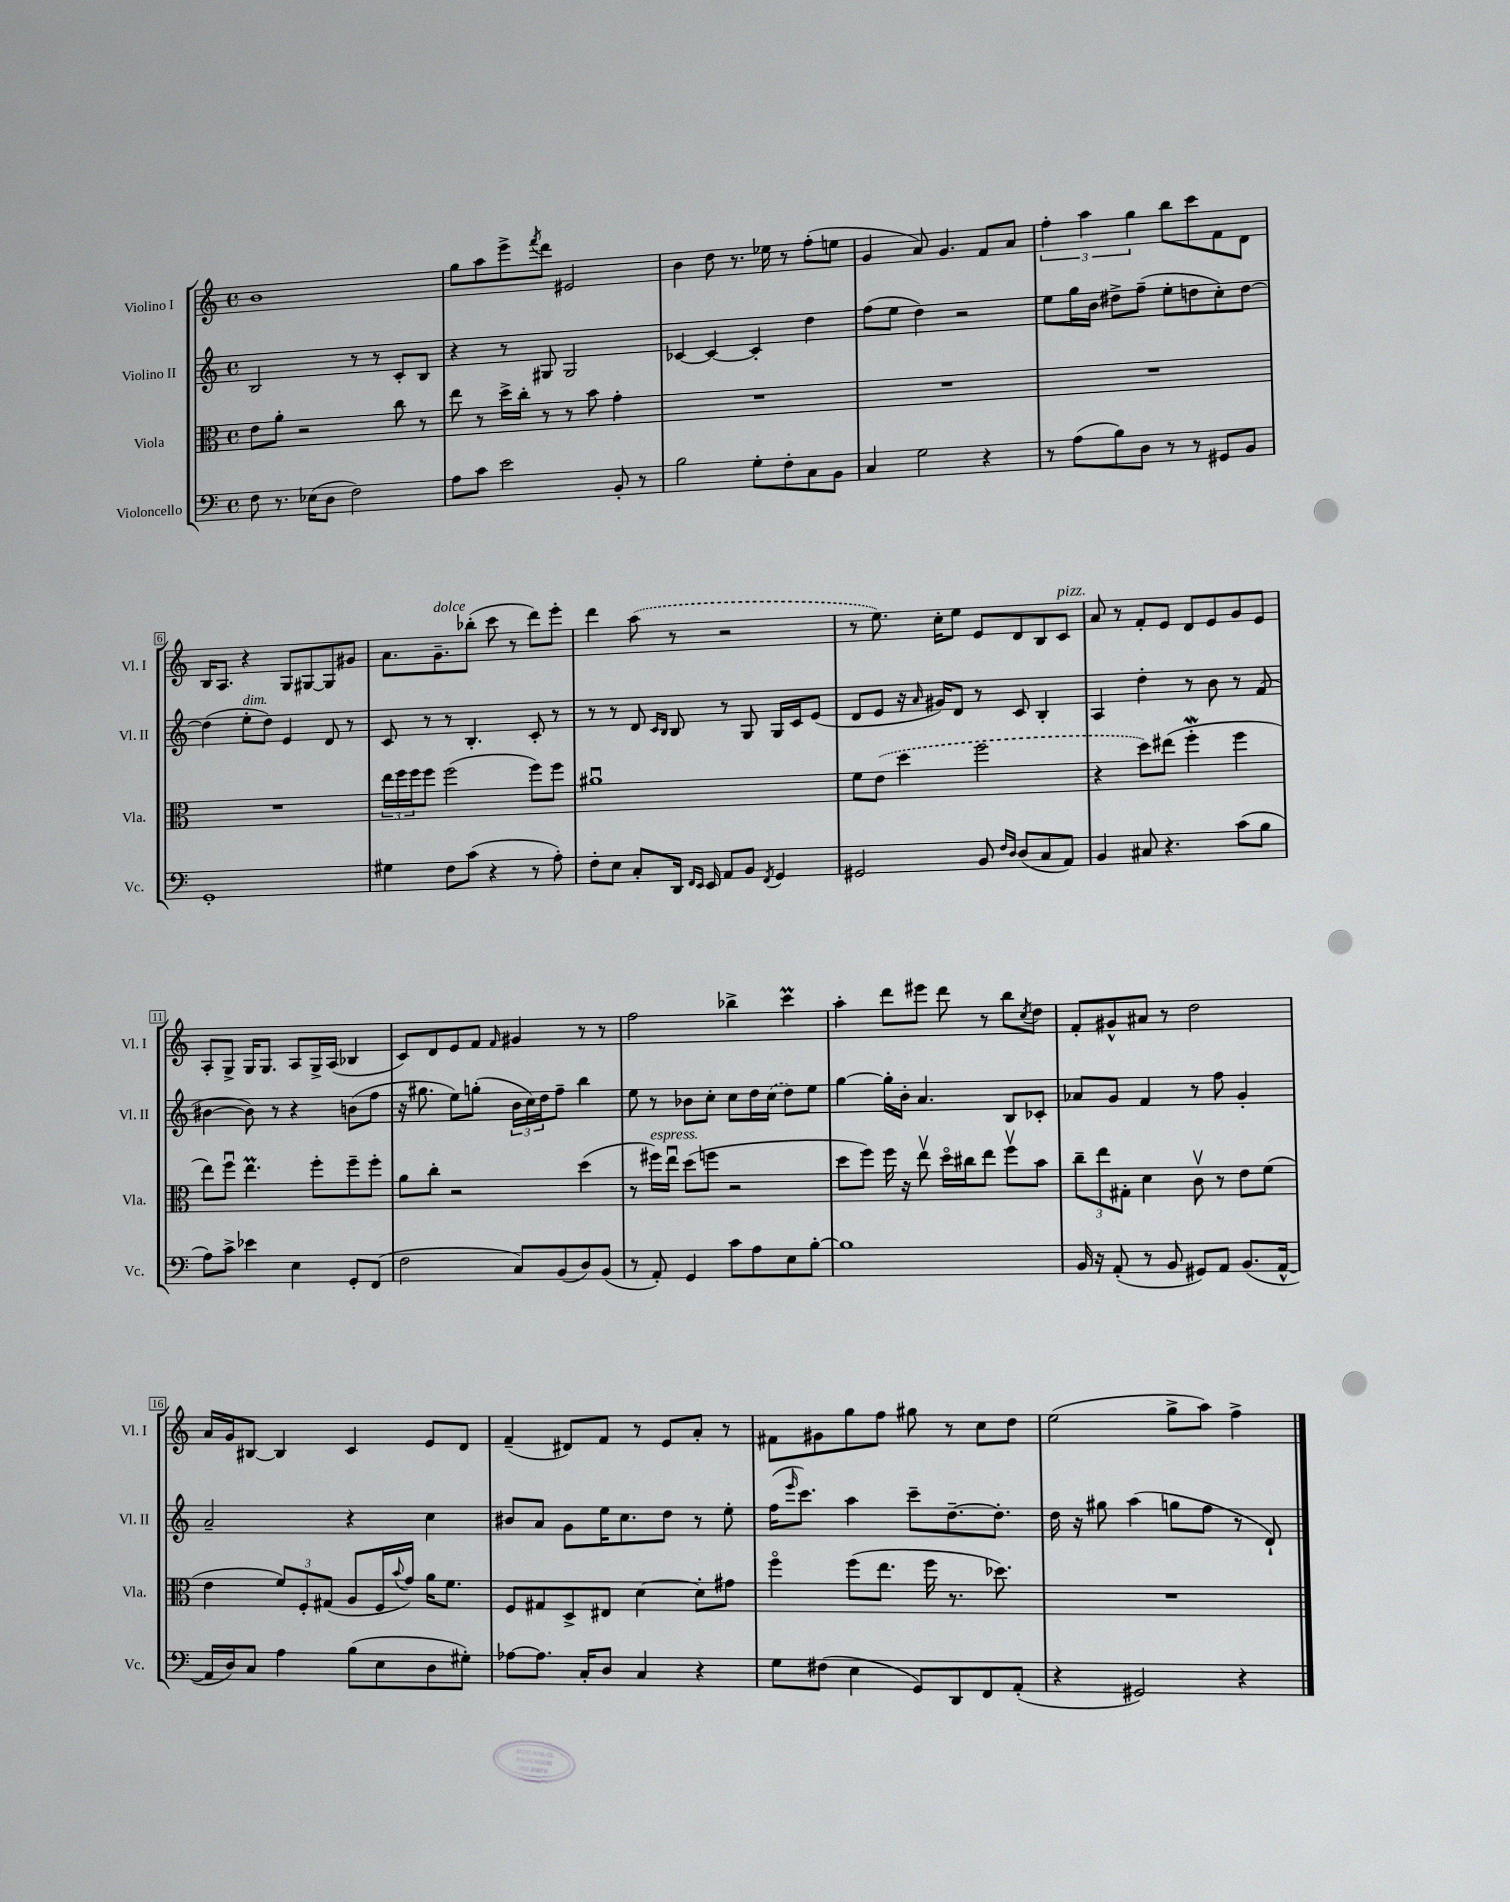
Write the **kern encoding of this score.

**kern	**kern	**kern	**kern
*staff4	*staff3	*staff2	*staff1
*clefF4	*clefC3	*clefG2	*clefG2
*k[]	*k[]	*k[]	*k[]
*M4/4	*M4/4	*M4/4	*M4/4
*met(c)	*met(c)	*met(c)	*met(c)
8F\	8e\L	2B/	1b
8.r	8a'\J	.	.
.	2r	.	.
(16E-\LK	.	.	.
8D\J	.	.	.
2F\)	.	8r	.
.	.	8r	.
.	8cc\	8c'/L	.
.	8r	8B/J	.
=	=	=	=
8A\L	8ee\	4r	8gg\L
8c\J	8r	.	8aa\
2e\	16dd^\LL	8r	8eee^\
.	16cc'\JJ	.	.
.	.	.	8qfff/
.	8r	8G#/	8ddd\J
.	8r	2G#/	2e#/
.	8b\	.	.
8BB'/	4g'\	.	.
8r	.	.	.
=	=	=	=
2B\	1r	[4c-/	4b\
.	.	4c-/_	8dd\
.	.	.	8.r
8G'\L	.	4c-'/]	.
.	.	.	16ee-\
8F'\	.	.	8r
8C\	.	4dd\	(8ff'\L
8BB\J	.	.	8ee\J
=	=	=	=
4C/	1r	(8ff\L	4g/
.	.	8ee\J	.
2G\	.	4dd\)	8a/)
.	.	.	4.g/
.	.	2r	.
4r	.	.	8f/L
.	.	.	8a/J
=	=	=	=
8r	1r	8ee\L	6ff'\
(8A\L	.	16gg\L	.
.	.	.	6aa\
.	.	16b\JJ	.
8B\)	.	8dd#^\L	.
.	.	.	6gg\
8D\J	.	(8ff~\J	.
8r	.	8ee'\L	8bb\L
8r	.	8dd\	8ccc\
8GG#/L	.	8cc'\)	8f\
8BB/J	.	[8dd\J	8d\J
=	=	=	=
1GG'	1r	(4dd\]	16B/LK
.	.	.	8.A/J
.	.	8ee'\L	4r
.	.	8dd\J)	.
.	.	4e/	8G/L
.	.	.	[8G#/
.	.	8d/	8G#/]
.	.	8r	8g#/J
=	=	=	=
4G#\	24ee\LL	8c/	8.a\L
.	24ff\	.	.
.	24ff\J	.	.
.	8ff\J	8r	.
.	.	.	8.g~\
8F\L	(2ff\	8r	.
(8c\J	.	4.B'/	(8bb-'\J
4r	.	.	8ccc\
.	.	.	8r
8r	8ff\L)	8c'/	8ddd\L)
8A'\)	8ff\J	8r	8eee'\J
=	=	=	=
8F'\L	1a#u	8r	4ddd\
8E\J	.	8r	.
8C'/L	.	8d/	(8aa\
.	.	16qqc/LL	.
.	.	16qqB/JJ	.
16DD/Jk	.	8B/	8r
16qqFF/LL	.	.	.
16qqEE/JJ	.	.	.
16EE/	.	.	.
8AA/L	.	8r	2r
8BB/J	.	8G/	.
8qFF/	.	.	.
4GG/	.	16G/LL	.
.	.	16c/J	.
.	.	(8e/J	.
=	=	=	=
2GG#/	8f\L	8d/L	8r
.	(8e\J	8e/J	8.ee\)
.	4dd\	16r	.
.	.	16qqa/	.
.	.	16g#/LK)	16cc'\LK
.	.	8d/J	8ee\J
8BB/	2ff\	8r	8e/L
16qqF/LL	.	.	.
16qqD/JJ	.	.	.
(8D/L	.	8c/	8d/
8C/	.	4B'/	8B/
8AA/J)	.	.	8c/J
=	=	=	=
4BB/	4r	4A/	8a/
.	.	.	8r
8C#/	8dd\L)	4dd'\	8f'/L
4.r	(8ee#\J	.	8e/J
.	4ff'\	8r	8d/L
.	.	8b\	8e/
(8c\L	4ff\	8r	8g/
8B\J	.	(8f/	8e/J
=	=	=	=
8A\L)	8ee\L)	[4b#\	8A'/L
8c^\J	8ffu\J	.	8G^/J
4e-\	4.ee\	8b#\])	16G/LK
.	.	.	8.G/J
.	.	8r	.
4E\	.	4r	8A/L
.	8ff'\L	.	16G^/L
.	.	.	(16A/JJ
8GG'/L	8ff~\	(8b\L	4B-/
(8FF/J	8ff'\J	8ff\J	.
=	=	=	=
2F\	8a\L	16r	8c/L)
.	.	8.gg#\	.
.	8cc'\J	.	8d/
.	2r	8ee\L)	8e/
.	.	(8gg'\J	8f/J
.	.	.	16qqf/
8C/L)	.	24b\LL	4g#/
.	.	24cc\)	.
.	.	24dd\J	.
(8BB/	.	8ff~\J	.
8D/)	(4dd\	4bb\	8r
(8BB/J	.	.	8r
=	=	=	=
8r	8r	8ee\	2ff\
8AA'/)	16ff#\LL)	8r	.
.	16eeu\JJ	.	.
4GG/	(8dd\L	8b-\L	.
.	8ff\J	8cc'\J	.
8c\L	2r	8cc\L	4bb-^\
8A\	.	16dd\L	.
.	.	(16cc\JJ	.
8E\	.	8dd\L)	4ccc\
[8B'\J	.	8ee\J	.
=	=	=	=
1B]	8dd\L	[4gg\	4aa'\
.	8ff\J)	.	.
.	16ff\	16gg'\]LL	8ddd\L
.	16r	16b'\JJ	.
.	8eev\	4.a/	8eee#\J
.	16ddo\LL	.	8ddd\
.	16cc#\J	.	.
.	8ee\J	.	8r
.	8ffv\L	8B/L	8bb\L
.	.	.	8qcc/
.	8b\J	8c-'/J	8dd\J
=	=	=	=
16BB/	12cc~\L	8a-/L	8f'/L
16r	.	.	.
.	12ee\	.	.
(8AA'/	.	8g/J	8g#^^/
.	12G#'\J	.	.
8r	4d\	4f/	8a#/J
8BB/	.	.	8r
8GG#/L)	8cv\	8r	2dd\
8AA/J	8r	8ff\	.
(8.BB/L	8e\L	4g'/	.
.	(8f\J	.	.
[16AA^^/Jk	.	.	.
=	=	=	=
16AA/]LL	4e\	2a~/	16a/LL
16D/J)	.	.	16g/J
8C/J	.	.	[8B#/J
4A\	12f/L)	.	4B#/]
.	12F'/	.	.
.	(12G#/J	.	.
(8B\L	8A/L	4r	4c/
8E\	16F/L	.	.
.	8qqb/	.	.
.	16g/JJ)	.	.
8D\	16a\LK	4cc\	8e/L
.	8.f\J	.	.
8G#'\J)	.	.	8d/J
=	=	=	=
[8A-\L	8F/L	8b#/L	(4f~/
8.A-\]J	8G#/	8a/J	.
.	8D^/	8g\L	8d#/L)
16C'/LK	.	.	.
8D/J	8E#/J	16ee\K	8f/J
.	.	8.cc\	.
4C/	[4d\	.	8r
.	.	8dd\J	8e/L
4r	8d'\]L	8r	8a'/J
.	8g#\J	8ee'\	8r
=	=	=	=
8G\L	4ffo\	(16ff\LK	8f#\L
.	.	16qqeee/	.
.	.	8.ccc\J)	.
(8F#\J	.	.	8g#\
4E\	(8ff\L	4aa\	8gg\
.	8.ee\J	.	8ff\J
8GG/L)	.	8ccc~\L	8gg#\
.	16ff\	.	.
8DD/	8.r	[8.dd~\	8r
8FF/	.	.	8cc\L
.	8.dd-\)	8.dd'\]J	.
(8AA'/J	.	.	8dd\J
=	=	=	=
4r	1r	16dd\	(2ee\
.	.	16r	.
.	.	8gg#\	.
2GG#/)	.	(4aa\	.
.	.	8gg\L	8gg^\L
.	.	8ff\J	8aa\J)
4r	.	8r	4ff^\
.	.	8d`/)	.
==	==	==	==
*-	*-	*-	*-
